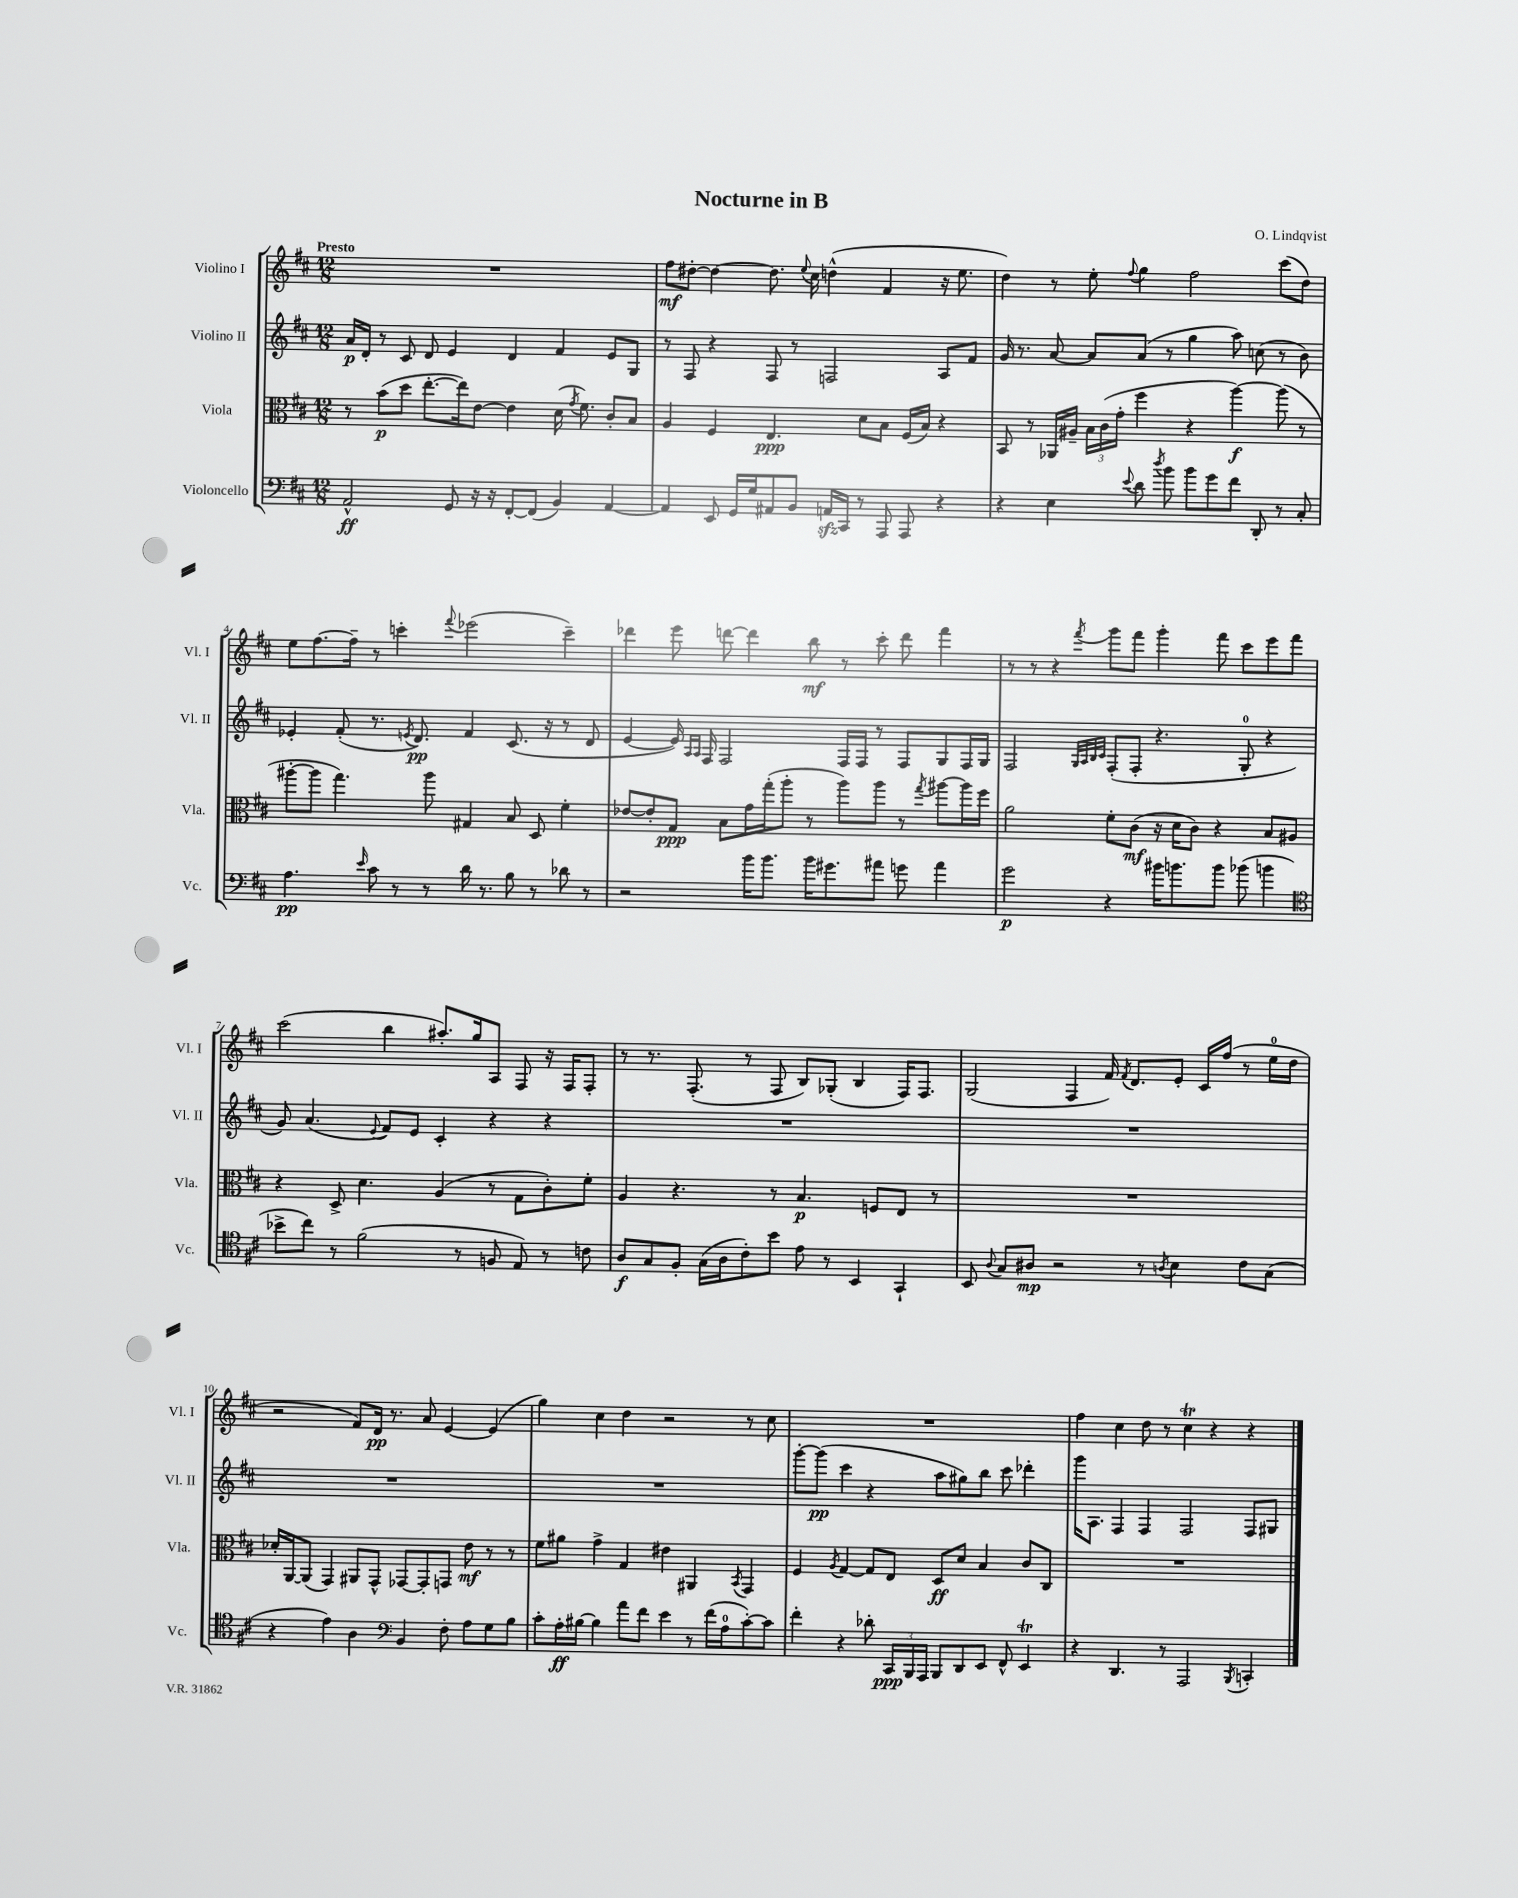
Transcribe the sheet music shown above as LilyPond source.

\header { title = "Nocturne in B" composer = "O. Lindqvist" }
<<
\new StaffGroup <<
\new Staff = "s0" \with { instrumentName = "Violino I" shortInstrumentName = "Vl. I" } {
    \clef treble \key d \major \numericTimeSignature \time 12/8 \tempo "Presto"
    \autoBeamOff R1. |
    fis''8[\mf dis''8]~-. dis''4~ dis''8. \appoggiatura { e''8 } cis''16 d''4-^( fis'4 r16 e''8. |
    d''4) r8 e''8-. \appoggiatura { fis''8 } g''4 fis''2 cis'''8[( d''8]) |
    e''8[ fis''8.~ fis''16]-- r8 c'''4-. \appoggiatura { fis'''8 } ees'''2( c'''4--) |
    des'''4 e'''8 d'''8~ d'''4 b''8\mf r8 cis'''8-. d'''8 fis'''4 |
    r8 r8 r4 \acciaccatura { fis'''8 } g'''8[ fis'''8] g'''4-. fis'''8 cis'''8[ e'''8 fis'''8] |
    cis'''2( b''4 ais''8.[-.) g''16 a8] fis8 r16 fis16[ fis8]-. |
    r8 r8. fis8.-.( r8 fis8 b8[) ges8]-.( b4 fis16[) fis8.] |
    g2( fis4 fis'16) \acciaccatura { fis'8 } d'8.[ e'8]-. cis'16[ fis''16]( r8 e''16[-0 d''16] |
    r2 fis'8[) d'16]\pp r8. a'8 e'4~ e'4( |
    g''4) cis''4 d''4 r2 r8 cis''8 |
    R1. |
    fis''4 cis''4 d''8 r8 cis''4\trill r4 r4 \bar "|." |
}
\new Staff = "s1" \with { instrumentName = "Violino II" shortInstrumentName = "Vl. II" } {
    \clef treble \key d \major \numericTimeSignature \time 12/8
    \autoBeamOff a'16[\p d'16]-. r8 cis'8 d'8 e'4 d'4 fis'4 e'8[ g8] |
    r8 fis8 r4 fis8 r8 f2 a8[ fis'8] |
    g'16 r8. a'8~ a'8[ a'8]( r8 g''4 a''8) c''8( r8 b'8) |
    ees'4-. fis'8-.( r8. \acciaccatura { e'8 } d'8.\pp) fis'4 cis'8.( r16 r8 d'8 |
    e'4~ e'16) \grace { a16[ a16] } fis16 fis2 fis16[ fis16] r8 fis8[ g8 fis16 g16] |
    fis2 \grace { g32[ a32 b32 cis'32] } fis8[-.( fis8]-. r4. g8-0-. r4 |
    g'8) a'4.( \appoggiatura { e'8 } fis'8[) e'8] cis'4-. r4 r4 |
    R1. |
    R1. |
    R1. |
    R1. |
    g'''8[~-. g'''8]\pp( cis'''4 r4 a''8[ gis''8) b''8] cis'''8 des'''4-. |
    g'''16[ a8.] fis4 fis4 fis2 fis8[ gis8] \bar "|." |
}
\new Staff = "s2" \with { instrumentName = "Viola" shortInstrumentName = "Vla." } {
    \clef alto \key d \major \numericTimeSignature \time 12/8
    \autoBeamOff r8 b'8[\p( d''8] e''8.[~-. e''16) e'8]~ e'4 d'16( \acciaccatura { g'8 } fis'8.) cis'8[-. b8] |
    a4 fis4 e4.\ppp d'8[ b8] fis16[( b16]) r4 |
    b,8 r8 aes,16[ ais16]-- \tuplet 3/2 { b16[ cis'16( g'16]-. } fis''4 r4 a''4~\f) a''8( r8 |
    ais''8[~-. ais''8] g''4.) ais''8 gis4 b8 d8 fis'4-. |
    ees'8[~ ees'8-. g8]\ppp b8[ g'16 g''16-.( a''8]-. r8 a''8[) a''8] r8 \acciaccatura { g''8 } ais''8[~ ais''16 fis''16] |
    a'2 fis'8[-. cis'8]\mf( r16 d'16[ cis'8]) r4 b8[ ais8] |
    r4 d8-> d'4. a4( r8 g8[ cis'8-.) fis'8]-. |
    a4 r4. r8 b4.\p f8[ e8] r8 |
    R1. |
    des'16[-. a,16~ a,8]( g,4) ais,8[ g,8]-^ ges,8[~ ges,8-. g,8] e'8\mf r8 r8 |
    fis'8[ ais'8] g'4-> g4 eis'4 ais,4 \acciaccatura { b,8 } g,4 |
    fis4 \acciaccatura { a8 } g4~ g8[ e8] d8[\ff d'8] b4 cis'8[ cis8] |
    R1. \bar "|." |
}
\new Staff = "s3" \with { instrumentName = "Violoncello" shortInstrumentName = "Vc." } {
    \clef bass \key d \major \numericTimeSignature \time 12/8
    \autoBeamOff a,2-^\ff g,8 r16 r16 fis,8[~-. fis,8]( b,4) a,4~ |
    a,4 e,8 g,16[ g16 ais,8 b,8] a,16[\sfz cis,16] r8 a,,8 a,,8 r4 |
    r4 e4 \appoggiatura { e'8 } d'8 \acciaccatura { d''8 } b'8 b'8[ g'8 fis'8] d,8-. r8 cis8-. |
    a4.\pp \grace { e'16 } cis'8 r8 r8 d'16 r8. b8 r8 des'8 r8 |
    r2 b'16[ b'8.] b'16[ gis'8. ais'8] g'8 ais'4 |
    g'2\p r4 bis'16[ b'8. b'8] bes'8( b'4 |
    \clef tenor bes'8[-> cis''8]) r8 fis'2( r8 f8 e8) r8 c'8 |
    a8[\f g8 fis8]-. g16[( a16 cis'8-.) b'8] e'8 r8 b,4 g,4-! |
    b,8 \appoggiatura { a8 } g8[ ais8]\mp r2 r8 \acciaccatura { a8 } b4 cis'8[ g8]( |
    r4 e'4) a4 \clef bass b,4 fis8-. a8[ g8 b8] |
    cis'8[-. a16-.\ff bis16]~ bis4 a'8[ fis'8] e'4 r8 fis'16[( a16-0 cis'8~-.) cis'8] |
    fis'4-. r4 des'8-. \tuplet 3/2 { cis,16[\ppp b,,16 a,,16] } b,,8[ d,8 e,8] fis,8-^ e,4\trill |
    r4 d,4. r8 a,,2 \acciaccatura { b,,8 } c,4-. \bar "|." |
}
>>
>>
